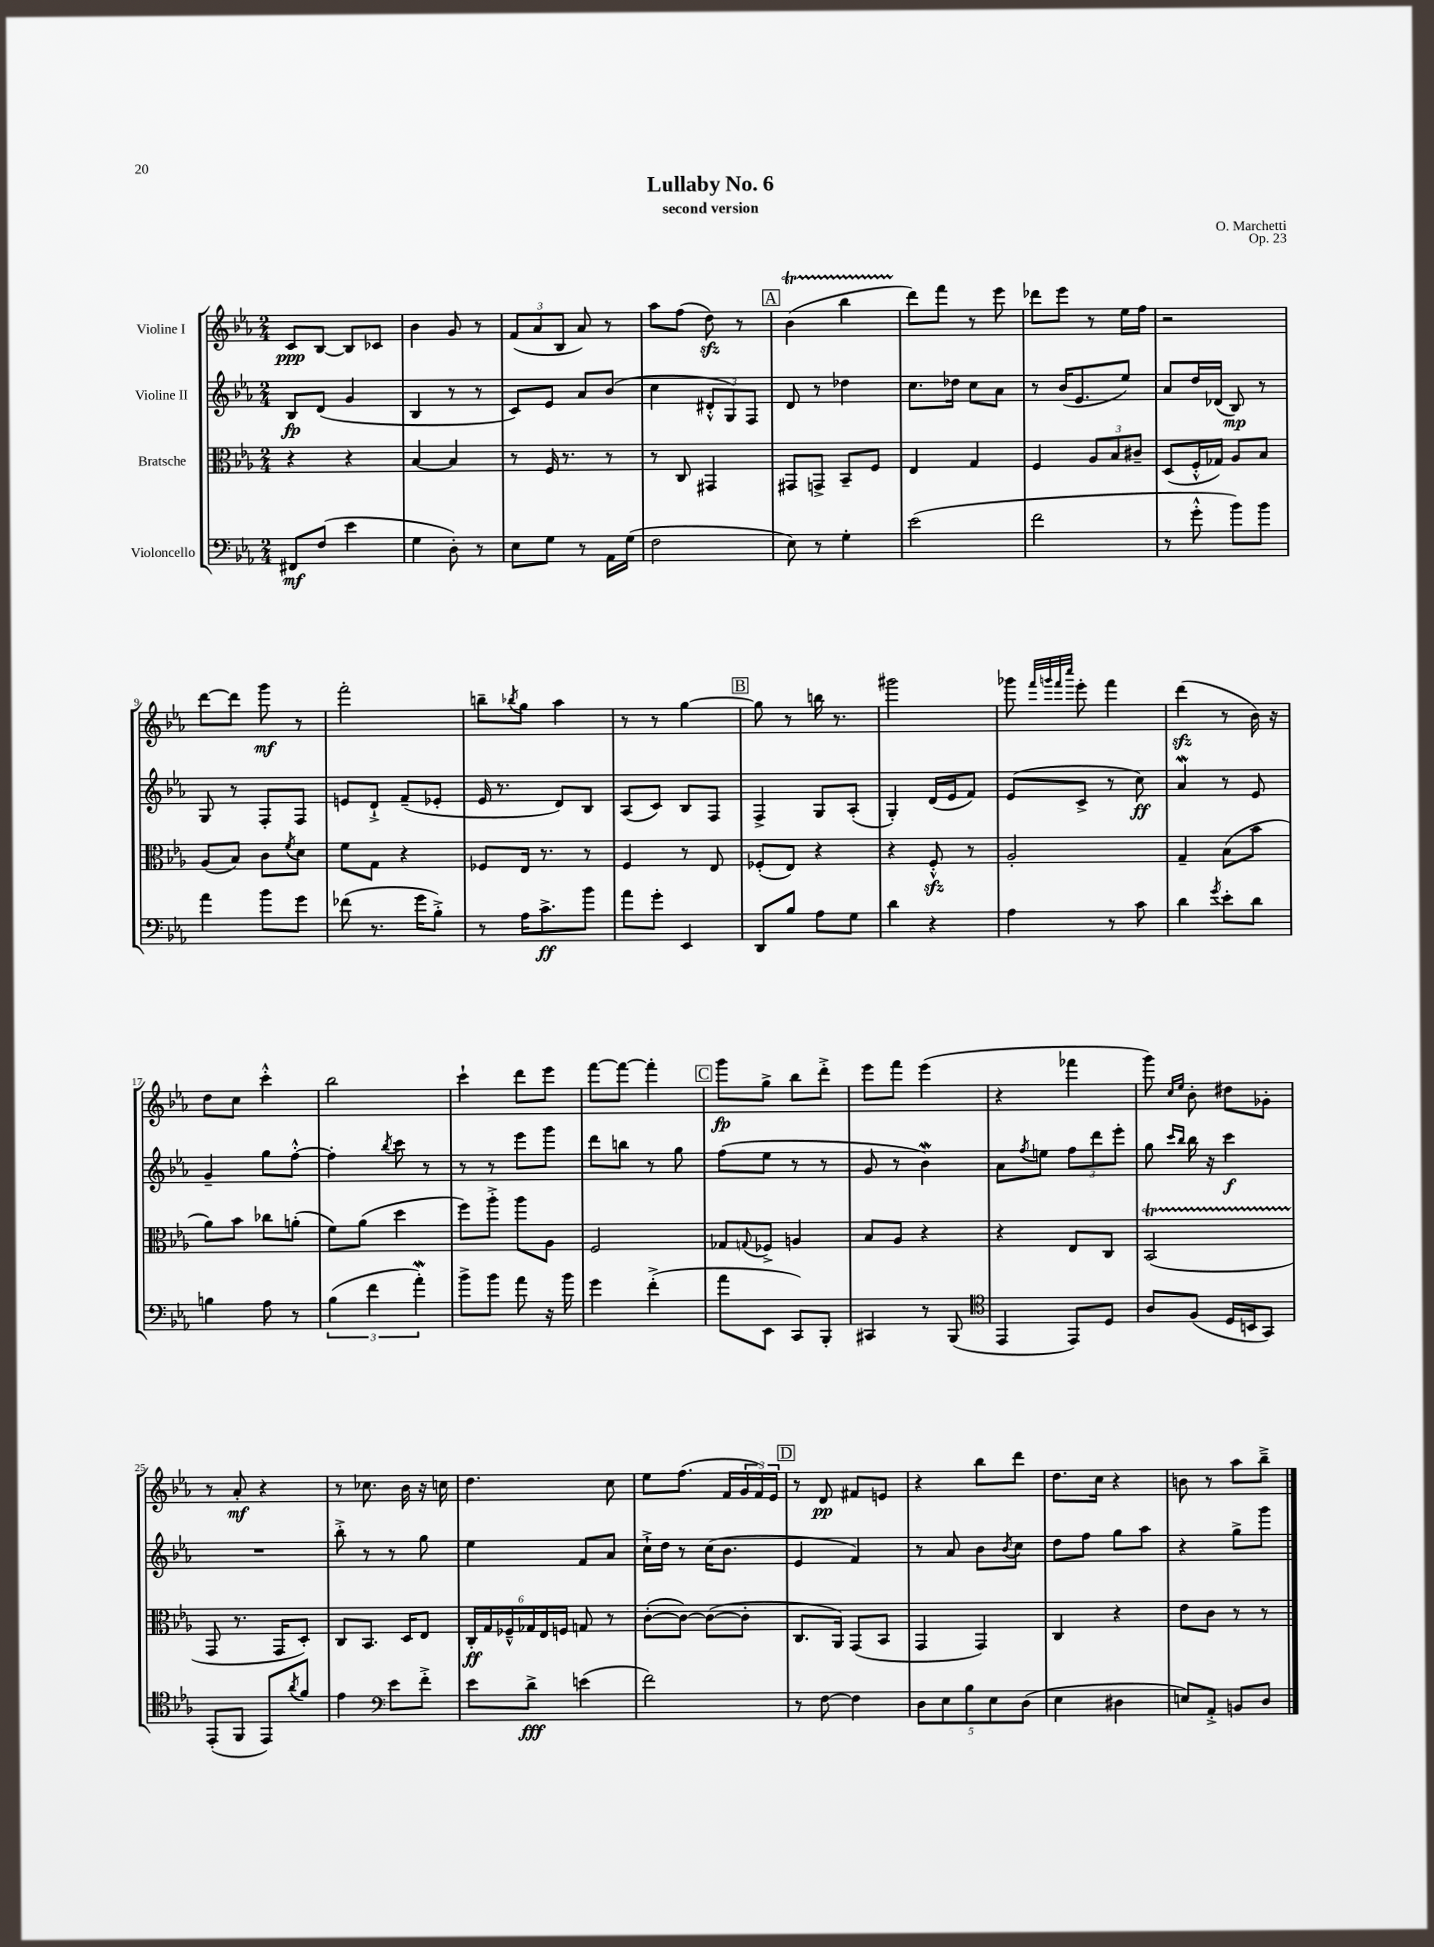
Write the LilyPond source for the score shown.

\header { title = "Lullaby No. 6" composer = "O. Marchetti" subtitle = "second version" opus = "Op. 23" }
<<
\new StaffGroup <<
\new Staff = "s0" \with { instrumentName = "Violine I" } {
    \clef treble \key ees \major \numericTimeSignature \time 2/4
    c'8\ppp bes8~ bes8 ces'8 |
    bes'4 g'8 r8 |
    \tuplet 3/2 { f'8( aes'8 bes8 } aes'8) r8 |
    aes''8 f''8( d''8\sfz) r8 |
    \mark \markup { \box "A" } bes'4\startTrillSpan( bes''4 |
    d'''8\stopTrillSpan) f'''8 r8 ees'''8 |
    des'''8 ees'''8 r8 ees''16 f''16 |
    r2 |
    d'''8~ d'''8 g'''8\mf r8 |
    f'''2-. |
    b''8-- \acciaccatura { bes''8 } g''8 aes''4 |
    r8 r8 g''4~ |
    \mark \markup { \box "B" } g''8 r8 b''16 r8. |
    gis'''2 |
    ges'''8 \grace { f'''32 g'''32 f'''32 c''''32 } ees'''8-. f'''4 |
    d'''4\sfz( r8 bes'16) r16 |
    d''8 c''8 c'''4-.-^ |
    bes''2 |
    c'''4-! d'''8 ees'''8 |
    f'''8~ f'''8~ f'''4-. |
    \mark \markup { \box "C" } g'''8\fp g''8-> bes''8 d'''8-.-> |
    ees'''8 f'''8 ees'''4( |
    r4 fes'''4 |
    g'''8) \grace { c''16 ees''16 } bes'8-. dis''8 ges'8-. |
    r8 aes'8-.\mf r4 |
    r8 ces''8. bes'16 r16 c''16 |
    d''4. c''8 |
    ees''8 f''8.( f'16 \tuplet 3/2 { g'16 f'16) ees'16 } |
    \mark \markup { \box "D" } r8 d'8\pp fis'8 e'8 |
    r4 bes''8 d'''8 |
    d''8. c''16 r4 |
    b'8 r8 aes''8 bes''8---> \bar "|." |
}
\new Staff = "s1" \with { instrumentName = "Violine II" } {
    \clef treble \key ees \major \numericTimeSignature \time 2/4
    bes8\fp d'8( g'4 |
    bes4 r8 r8 |
    c'8) ees'8 aes'8 bes'8( |
    c''4 \tuplet 3/2 { dis'8-.-^ g8) f8 } |
    \mark \markup { \box "A" } d'8 r8 des''4 |
    c''8. des''16 c''8 aes'8 |
    r8 bes'16( ees'8. ees''8) |
    aes'8 d''16 des'16( bes8\mp) r8 |
    g8 r8 f8-. f8 |
    e'8 d'8-!-> f'8--( ees'8-. |
    ees'16 r8. d'8) bes8 |
    aes8( c'8) bes8 f8 |
    \mark \markup { \box "B" } f4-> g8 aes8-.( |
    g4-.) d'16( ees'16 f'8) |
    ees'8( c'8-> r8 c''8\ff) |
    aes'4\mordent r8 ees'8 |
    g'4-- g''8 f''8~-.-^ |
    f''4-. \acciaccatura { bes''8 } c'''8 r8 |
    r8 r8 ees'''8 g'''8 |
    d'''8 b''8 r8 g''8 |
    \mark \markup { \box "C" } f''8( ees''8 r8 r8 |
    g'8 r8 bes'4\mordent) |
    aes'8 \acciaccatura { f''8 } e''8 \tuplet 3/2 { f''8 d'''8 ees'''8-. } |
    g''8 \grace { c'''16 bes''16 } bes''16 r16 c'''4\f |
    R2 |
    bes''8-.-> r8 r8 g''8 |
    ees''4 f'8 aes'8 |
    c''16-!-> d''16 r8 c''16( bes'8. |
    \mark \markup { \box "D" } ees'4 f'4) |
    r8 aes'8 bes'8 \acciaccatura { bes'8 } c''8 |
    d''8 f''8 g''8 aes''8 |
    r4 g''8-> g'''8 \bar "|." |
}
\new Staff = "s2" \with { instrumentName = "Bratsche" } {
    \clef alto \key ees \major \numericTimeSignature \time 2/4
    r4 r4 |
    bes4~ bes4 |
    r8 f16 r8. r8 |
    r8 c8 gis,4 |
    \mark \markup { \box "A" } gis,8 g,8-> bes,8-- f8 |
    ees4 g4 |
    f4 \tuplet 3/2 { aes8 bes8 cis'8-- } |
    d8( f16-.-^ ges16) aes8 bes8 |
    aes8( bes8) c'8 \acciaccatura { f'8 } d'8 |
    f'8 g8 r4 |
    fes8 ees16 r8. r8 |
    f4 r8 ees8 |
    \mark \markup { \box "B" } fes8-.( ees8) r4 |
    r4 f8-.-^\sfz r8 |
    aes2-. |
    g4-- bes8( bes'8 |
    aes'8) bes'8 ces''8 a'8-.( |
    f'8) aes'8( d''4 |
    f''8) aes''8-.-> aes''8 aes8 |
    f2 |
    \mark \markup { \box "C" } ges8 \appoggiatura { g8 } fes8-> a4 |
    bes8 aes8 r4 |
    r4 ees8 c8 |
    bes,2\startTrillSpan( |
    g,8\stopTrillSpan r8. g,16 d8-.) |
    c8 bes,8. d16 ees8 |
    \tuplet 6/4 { c16-.\ff g16 fes16---^ ges16 ees16 f16 } g8 r8 |
    c'8~-.( c'8~) c'8~( c'8-. |
    \mark \markup { \box "D" } c8. aes,16) g,8( bes,8 |
    g,4 g,4) |
    c4 r4 |
    ees'8 c'8 r8 r8 \bar "|." |
}
\new Staff = "s3" \with { instrumentName = "Violoncello" } {
    \clef bass \key ees \major \numericTimeSignature \time 2/4
    fis,8\mf f8( ees'4 |
    g4 d8-.) r8 |
    ees8 g8 r8 aes,16 g16( |
    f2 |
    \mark \markup { \box "A" } ees8) r8 g4-. |
    ees'2( |
    f'2 |
    r8 g'8-.-^ bes'8) bes'8 |
    aes'4 bes'8 g'8 |
    fes'8( r8. g'16 bes8-.->) |
    r8 aes16 c'8.->\ff bes'8 |
    aes'8 g'8-. ees,4 |
    \mark \markup { \box "B" } d,8 bes8 aes8 g8 |
    d'4 r4 |
    aes4 r8 c'8 |
    d'4 \acciaccatura { g'8 } ees'8-. d'8 |
    b4 aes8 r8 |
    \tuplet 3/2 { bes4( f'4 aes'4-.\mordent) } |
    bes'8-> bes'8 aes'8 r16 bes'16 |
    g'4 f'4-.->( |
    \mark \markup { \box "C" } aes'8 ees,8 c,8) bes,,8-. |
    cis,4 r8 bes,,8( |
    \clef tenor ees,4 ees,8) d8 |
    aes8 f8( d16 b,16 g,8) |
    ees,8-.( f,8 ees,8) \acciaccatura { aes'8 } f'8 |
    ees'4 \clef bass ees'8 f'8-.-> |
    ees'8 d'8->\fff e'4( |
    f'2) |
    \mark \markup { \box "D" } r8 f8~ f4 |
    \tuplet 5/4 { d8 ees8 bes8 ees8 d8( } |
    ees4 dis4 |
    e8) aes,8-.-> b,8 d8 \bar "|." |
}
>>
>>
